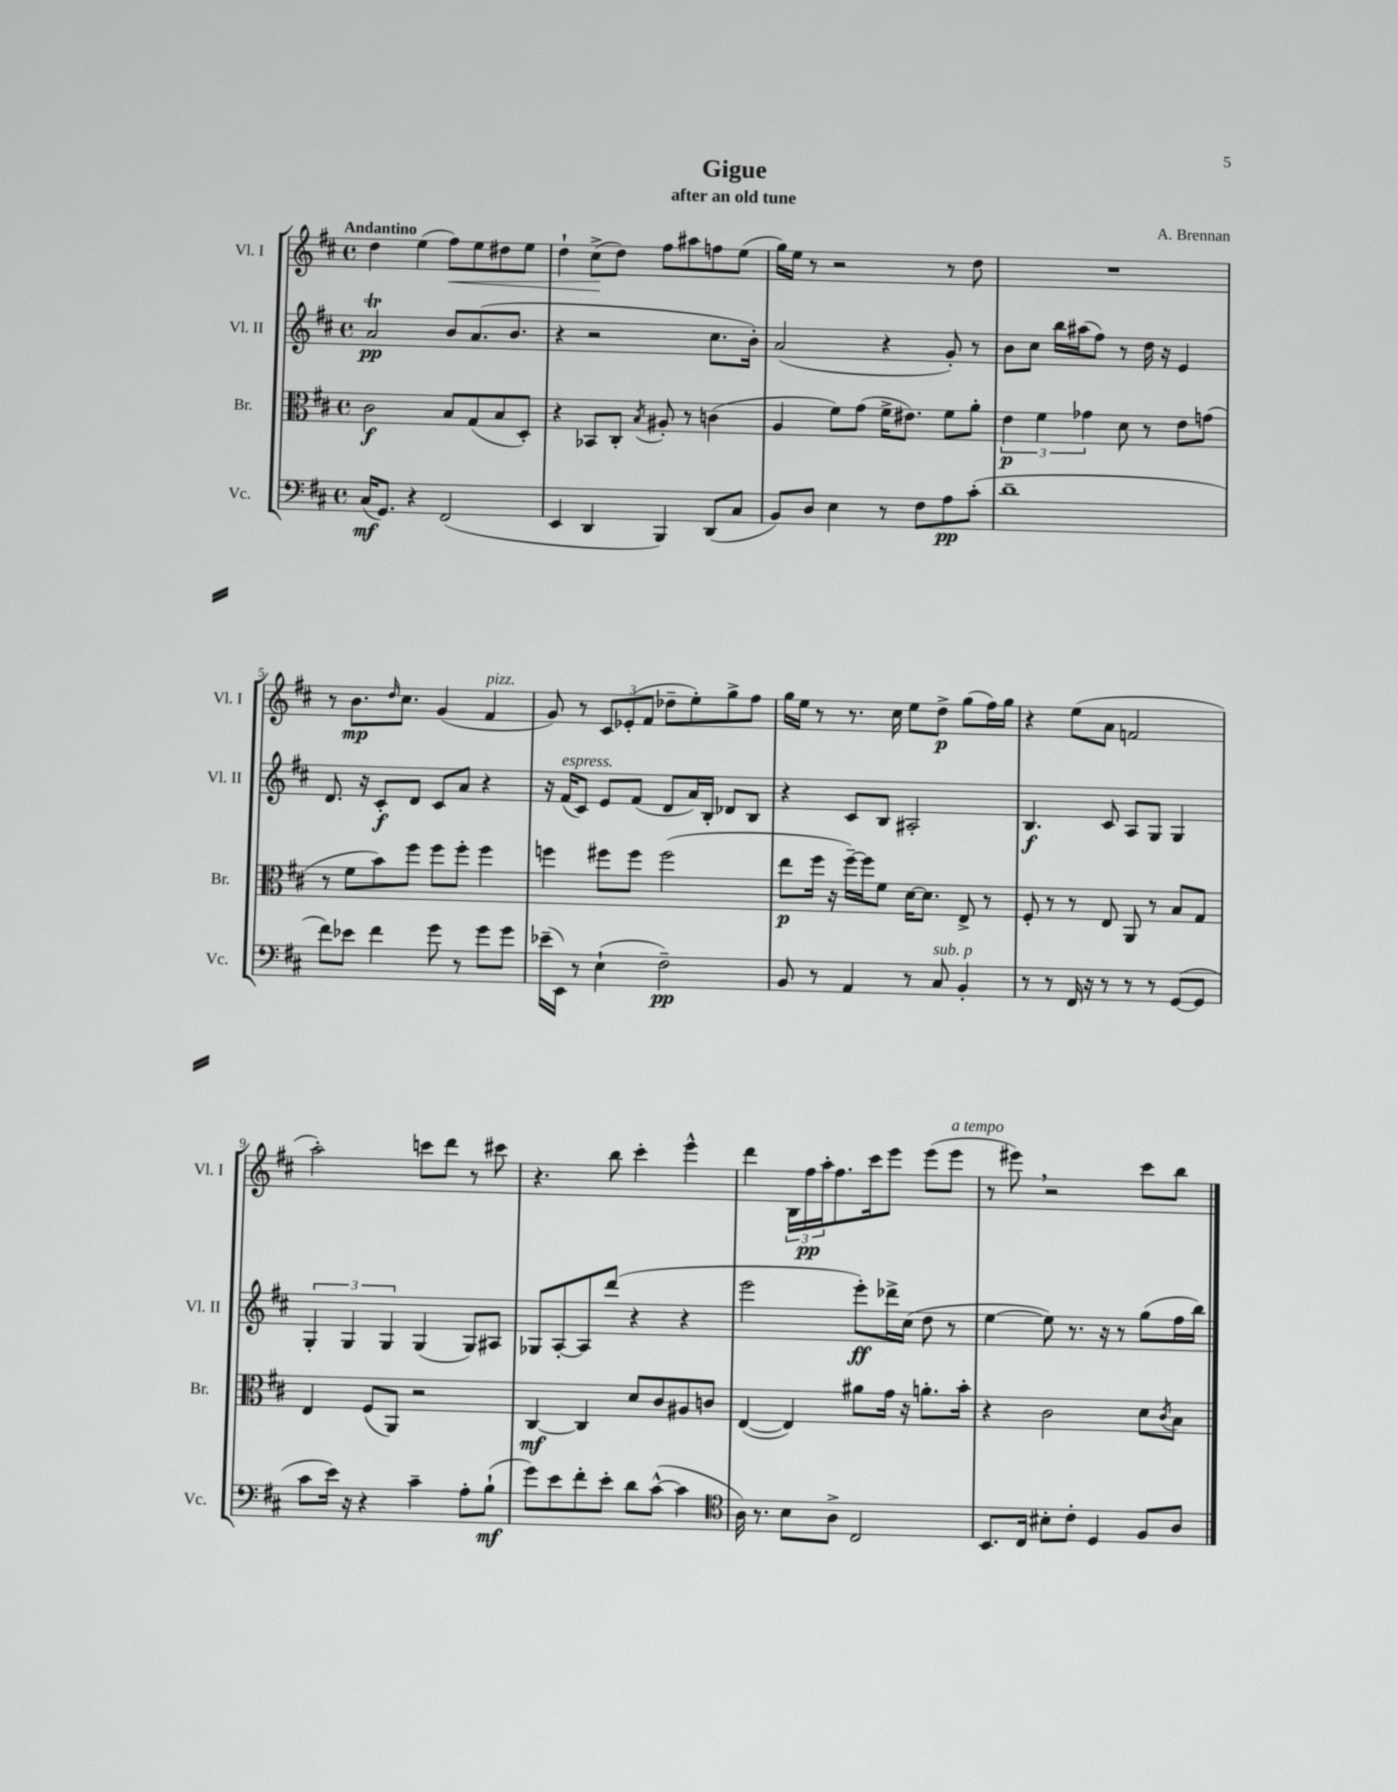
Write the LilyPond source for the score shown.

\header { title = "Gigue" composer = "A. Brennan" subtitle = "after an old tune" }
<<
\new StaffGroup <<
\new Staff = "s0" \with { instrumentName = "Vl. I" shortInstrumentName = "Vl. I" } {
    \clef treble \key d \major \defaultTimeSignature \time 4/4 \tempo "Andantino"
    d''4 e''4( fis''8\<) e''8 dis''8 e''8 |
    d''4-! cis''8->\!( d''8) fis''8 ais''8 f''8 e''8( |
    g''16) e''16 r8 r2 r8 d''8 |
    R1 |
    r8 b'8.\mp \grace { d''16 } cis''8. g'4( fis'4^\markup { \italic "pizz." } |
    g'8) r8 \tuplet 3/2 { cis'8 ees'8-.( fis'8 } des''8-- e''8-.) g''8-> fis''8 |
    g''16 e''16 r8 r8. cis''16 e''8 d''8->\p g''8( fis''16) g''16 |
    r4 e''8( a'8 f'2 |
    a''2-.) c'''8 d'''8 r8 cis'''8 |
    r4. b''8 cis'''4-. e'''4-^ |
    d'''4 \tuplet 3/2 { b16 fis''16\pp a''16-. } fis''8. cis'''16 e'''8 e'''8( e'''8^\markup { \italic "a tempo" } |
    r8 eis'''8) \breathe r2 cis'''8 b''8 \bar "|." |
}
\new Staff = "s1" \with { instrumentName = "Vl. II" shortInstrumentName = "Vl. II" } {
    \clef treble \key d \major \defaultTimeSignature \time 4/4
    a'2\trill\pp b'8 a'8.( b'8. |
    r4 r2 cis''8. b'16-.) |
    a'2( r4 g'8-.) r8 |
    b'8 cis''8 b''16 ais''16( fis''8) r8 d''16 r16 e'4 |
    d'8. r16 cis'8-.\f d'8 cis'8 a'8 r4 |
    r16 fis'16^\markup { \italic "espress." }( cis'8) e'8 fis'8( d'8 a'16) b16-. des'8 b8 |
    r4 cis'8 b8 ais2-. |
    b4.\f cis'8 a8 g8 g4 |
    \tuplet 3/2 { g4-. g4 g4 } g4( g8) ais8 |
    ges8 a8~-. a8 d'''8( r4 r4 |
    e'''2 e'''8-.\ff) des'''16-> cis''16( d''8 r8 |
    e''4~ e''8) r8. r16 r8 g''8( fis''16 b''16) \bar "|." |
}
\new Staff = "s2" \with { instrumentName = "Br." shortInstrumentName = "Br." } {
    \clef alto \key d \major \defaultTimeSignature \time 4/4
    cis'2\f b8 g8( b8 d8-.) |
    r4 bes,8 cis8-. \acciaccatura { b8 } ais8-. r8 c'4( |
    a4 fis'8) g'8( fis'16-> eis'8.) fis'8 a'8-. |
    \tuplet 3/2 { e'4\p fis'4 ges'4 } d'8 r8 e'8 g'8( |
    r8 fis'8 b'8) fis''8 fis''8 fis''8-. fis''4 |
    f''4 fis''8 fis''8 fis''2( |
    e''8\p fis''16 r16 fis''16~--) fis''16 fis'8 d'16~ d'8. e8-> r8 |
    fis8-. r8 r8 e8 a,8 r8 b8 g8 |
    e4 fis8( a,8) r2 |
    cis4~\mf cis4 d'8 cis'8 ais8 c'8 |
    e4~( e4) ais'8 g'16 r16 a'8.-. b'16-. |
    r4 cis'2 d'8 \acciaccatura { cis'8 } b8 \bar "|." |
}
\new Staff = "s3" \with { instrumentName = "Vc." shortInstrumentName = "Vc." } {
    \clef bass \key d \major \defaultTimeSignature \time 4/4
    cis16\mf( g,8.) r4 fis,2( |
    e,4 d,4 b,,4) d,8( cis8 |
    b,8) d8 e4 r8 fis8 a8\pp cis'8-.( |
    d'1-- |
    fis'8) ees'8 fis'4 g'8 r8 g'8 g'8 |
    ees'16--( e,16) r8 e4-!( fis2--\pp) |
    b,8 r8 a,4 r8 cis8^\markup { \italic "sub. p" } b,4-. |
    r8 r8 fis,16 r16 r8 r8 r8 g,8~( g,8 |
    cis'8 e'16) r16 r4 cis'4-- a8-. b8-!\mf( |
    g'8) e'8 fis'8-. e'8-. d'8 cis'8~-^( cis'4 |
    \clef tenor a16) r8. b8 a8-> cis2 |
    b,8. cis16 bis8-. cis'8-. d4 fis8 a8 \bar "|." |
}
>>
>>
